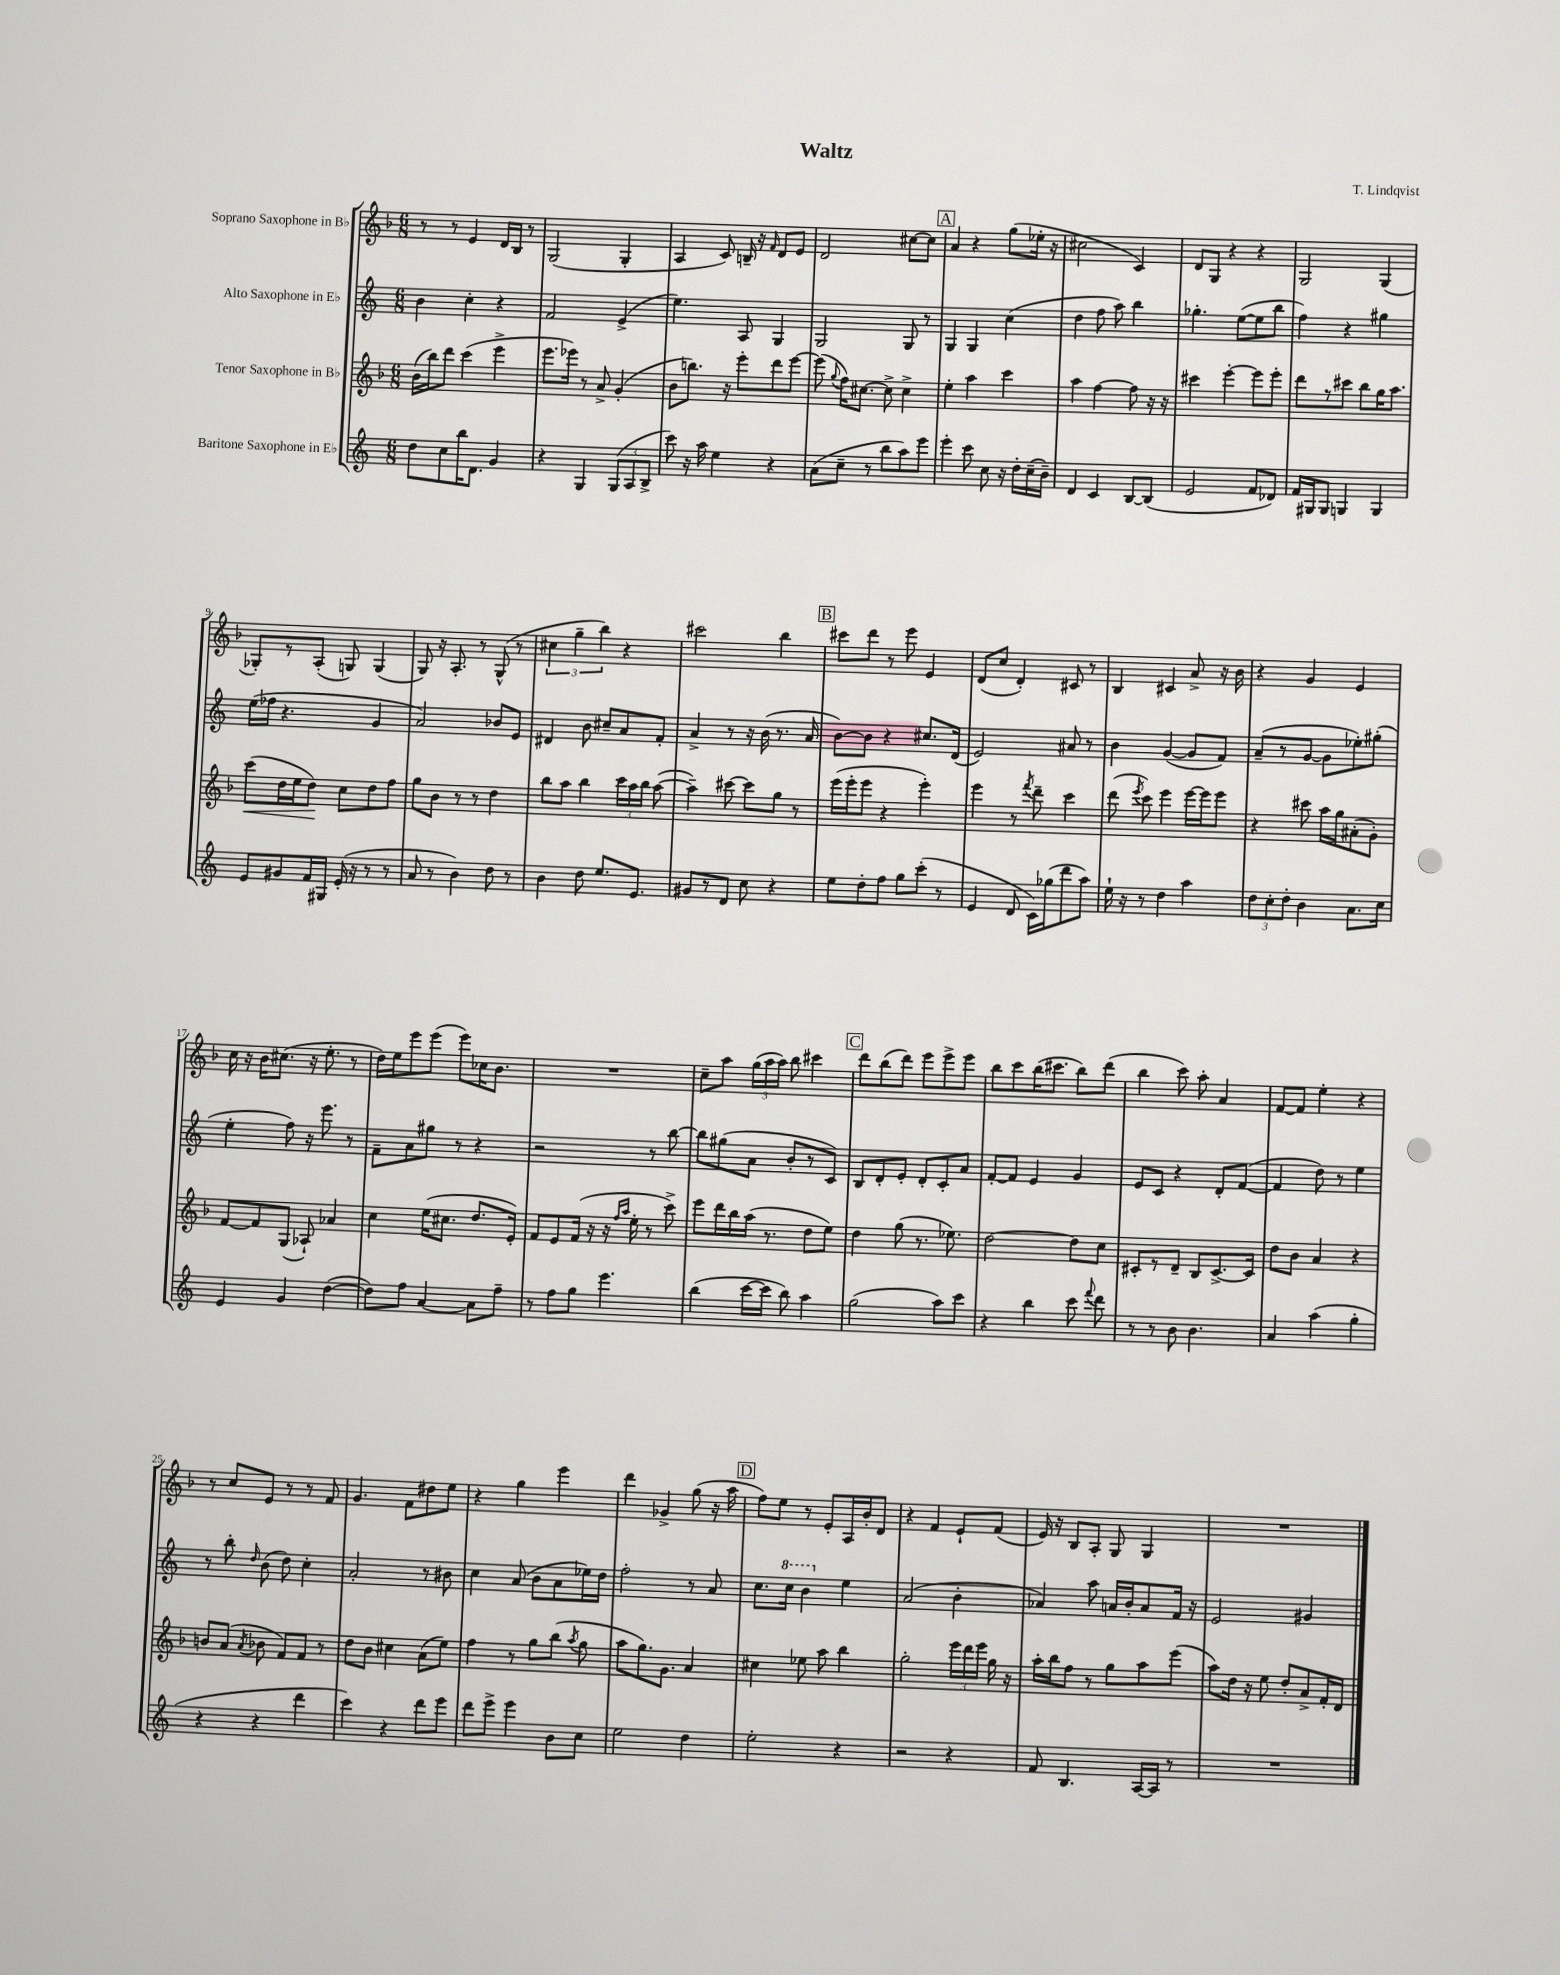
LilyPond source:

\header { title = "Waltz" composer = "T. Lindqvist" }
<<
\new StaffGroup <<
\new Staff = "s0" \with { instrumentName = "Soprano Saxophone in Bb" } {
    \clef treble \key f \major \numericTimeSignature \time 6/8
    \autoBeamOff r8 r8 e'4 d'16[ bes16] r8 |
    g2( g4-. |
    a4 c'8) b16-- r16 \grace { f'16 } d'8[ e'8] |
    d'2 cis''8[~ cis''8] |
    \mark \markup { \box "A" } a'4 r4 g''8[( ees''16]-. r16 |
    cis''2 c'4) |
    d'8[ g8] r4 r4 |
    g2 g4( |
    ges8[-.) r8 a8]-.( g8) g4( |
    g8) r16 a8.-. r8 g8-^( r8 |
    \tuplet 3/2 { cis''4 g''4-- bes''4) } r4 |
    cis'''2 bes''4 |
    \mark \markup { \box "B" } cis'''8[ d'''8] r8 e'''8 e'4 |
    d'8[( c''8] d'4-.) cis'8 r8 |
    bes4 cis'4 a'8-> r16 bes'16 |
    r4 g'4 e'4 |
    c''16 r16 bes'16[ cis''8.]( r16 e''8.-. r8 |
    d''16[) e''16 e'''8 e'''8]( e'''8[) ces''16 bes'8.] |
    R2. |
    c''8[-- a''8] \tuplet 3/2 { g''16[( a''16 a''16]) } bes''8 cis'''4 |
    \mark \markup { \box "C" } d'''8[ bes''8( d'''8]) e'''8[ e'''8-> e'''8] |
    bes''8[ c'''8 bes''16( cis'''8.] bes''8[) d'''8]( |
    bes''4 c'''8) a''8-. a'4 |
    f'8[~ f'8] e''4-. r4 |
    r8 c''8[ e'8] r8 r8 f'8 |
    g'4. f'8[ dis''8 e''8] |
    r4 g''4 e'''4 |
    d'''4 ges'4-> g''8( r16 a''16 |
    \mark \markup { \box "D" } f''8[) e''8] r8 e'8[-. a16 bes'16-. d'8] |
    r4 f'4 e'8[-! f'8]( |
    e'16) r16 bes8[ a8]-. g8 g4 |
    R2. \bar "|." |
}
\new Staff = "s1" \with { instrumentName = "Alto Saxophone in Eb" } {
    \clef treble \key c \major \numericTimeSignature \time 6/8
    \autoBeamOff b'4 c''4-. r4 |
    f'2 e'4->( |
    e''4.) a8 g4 |
    g2 g8 r8 |
    \mark \markup { \box "A" } g4 g4 c''4( |
    d''4 f''8 a''8) b''4 |
    ges''4.-. e''8[~( e''8 b''8] |
    f''4) r4 gis''4 |
    e''16[( fes''16] r4. g'4 |
    a'2) bes'8[ e'8] |
    dis'4 b'8 cis''8[-- a'8 f'8]-. |
    a'4-> r8 r16 b'16( r8. a'16 |
    \mark \markup { \box "B" } b'8[~) b'8] r4 cis''8.[ d'16]( |
    e'2) ais'8 r8 |
    b'4 g'4~( g'8[ f'8]) |
    a'8[--( r8 g'8]~ g'8[ ees''8-.) gis''8]-.( |
    e''4-. f''8) r16 e'''8. r8 |
    f'8[-- a'8 gis''8] r8 r4 |
    r2 r8 b''8~ |
    b''8[ gis''8( a'8] b'8[-. r8 c'8]) |
    \mark \markup { \box "C" } b8[ d'8-. e'8]-. d'8[-. c'8-. a'8] |
    f'8[~-. f'8] e'4 g'4 |
    e'8[ c'8] r4 d'8[-. f'8]~( |
    f'4 d''8) r8 e''4 |
    r8 b''8-. \grace { d''16 } b'8( d''8) c''4-. |
    a'2-. r8 bis'8 |
    c''4 a'8( b'8[ a'8 ees''16) d''16] |
    f''2-. r8 a'8 |
    \mark \markup { \box "D" } c''8.[ \ottava #1 c'''16] b''4 \ottava #0 e''4 |
    a'2( b'4-. |
    aes'4) a''8 a'16[ b'16-. a'8 f'16] r16 |
    e'2 gis'4 \bar "|." |
}
\new Staff = "s2" \with { instrumentName = "Tenor Saxophone in Bb" } {
    \clef treble \key f \major \numericTimeSignature \time 6/8
    \autoBeamOff bes'16[( bes''16) d'''8] c'''4( e'''4-> |
    e'''8.[ ees'''16]) r8 a'8-> g'4-.( |
    bes'8[ b''8.]) r16 e'''8[-. d'''8 e'''8]~ |
    e'''8( \appoggiatura { g''8 } f''16[) cis''8.]~ cis''8-> cis''4-> |
    \mark \markup { \box "A" } e''4-. a''4 c'''4 |
    a''4 f''4~ f''8 r16 r16 |
    cis'''4 e'''4~-. e'''8[ e'''8]-. |
    d'''8[ r8 cis'''8] bes''8[ g''16 a''8.] |
    c'''8[\<( d''16 e''16 d''8]\!) c''8[ d''8 f''8] |
    g''8[ bes'8] r8 r8 d''4 |
    bes''8[ a''8] bes''4 \tuplet 3/2 { c'''16[ a''16 bes''16] } a''8~( |
    a''4--) cis'''8~ cis'''8[ g''8] r8 |
    \mark \markup { \box "B" } e'''16[( e'''16-. e'''8] r4 e'''4-.) |
    e'''4 r8 \acciaccatura { f'''8 } d'''8-- c'''4 |
    d'''8( \acciaccatura { e'''8 } c'''8) e'''4 e'''16[~ e'''16 e'''8] |
    r4 cis'''8 a''16[ g''16 ais'8-.( g'8]-.) |
    f'8[~ f'8 g8]( aes8-!) aes'4 |
    c''4 e''16[( cis''8.] d''8.[ e'16]-.) |
    f'8[ e'8 f'16]( r16 r16 \grace { f''16[ a''16] } e''16-. r8 c'''8->) |
    e'''8[ d'''16 bes''16 a''16]( r8. d''8[ e''8]) |
    \mark \markup { \box "C" } d''4 g''8( r8. ees''8.) |
    d''2~ d''8[ c''8] |
    cis'8[-. r8 d'8]-- bes8[ cis'8.~-> cis'16] |
    d''8[ bes'8] a'4 r4 |
    b'8[ a'8]( \acciaccatura { a'8 } bes'8 f'8[) f'8] r8 |
    d''8[ bes'8] cis''4 a'8[( e''8]) |
    f''4 r8 g''8[ bes''8]( \acciaccatura { a''8 } g''8 |
    a''8[ g''8.) g'8.] a'4 |
    \mark \markup { \box "D" } cis''4 ees''8 a''8 bes''4 |
    g''2-. \tuplet 3/2 { e'''16[ d'''16 e'''16] } g''16 r16 |
    a''16[-. bes''16 f''8] r8 g''8[ a''8 e'''8]( |
    a''8[) d''16] r16 e''8 d''8[-. a'8-> f'16-. d'16] \bar "|." |
}
\new Staff = "s3" \with { instrumentName = "Baritone Saxophone in Eb" } {
    \clef treble \key c \major \numericTimeSignature \time 6/8
    \autoBeamOff d''8[ c''8 b''16 d'8.] g'4 |
    r4 g4 \tuplet 3/2 { g8[( a8 b8]-> } |
    c'''8) r16 a''16 e''4 r4 |
    a'8[( c''8]-- r8 b''8[ a''8) e'''8] |
    \mark \markup { \box "A" } e'''4-. c'''8 c''8 r16 d''16[-. c''16--( b'16]--) |
    d'4 c'4 b8[~ b8]( |
    e'2 f'8[ des'8]) |
    f'16[ gis16 gis8] g4 g4 |
    e'8[ gis'8 f'16 gis16] e'16-.( r16 r8 r8 |
    a'8 r8 b'4) d''8 r8 |
    b'4 d''8 e''8.[ e'8.] |
    gis'8[ r8 d'8] c''8 r4 |
    \mark \markup { \box "B" } e''8[ d''8-. f''8] g''8[ c'''8]-.( r8 |
    e'4 d'8 c'16[) ges''16( d'''8 a''8]) |
    e''16-! r16 r8 d''4 a''4 |
    \tuplet 3/2 { d''8[ c''8-. d''8]-. } b'4 a'8.[ c''16] |
    e'4 g'4 d''4~( |
    d''8[) f''8] a'4~ a'8[ f''8]-- |
    r8 f''8[ g''8] e'''4. |
    b''4( c'''16[~ c'''16] b''8) a''4 |
    \mark \markup { \box "C" } g''2( a''8[) c'''8] |
    r4 b''4 c'''8 \appoggiatura { f'''8 } d'''8 |
    r8 r8 b'8 b'4. |
    a'4 a''4( g''4-. |
    r4 r4 d'''4 |
    c'''4) r4 d'''8[ e'''8] |
    d'''8[ e'''8]-> e'''4 b'8[ c''8] |
    e''2 d''4 |
    \mark \markup { \box "D" } e''2-. r4 |
    r2 r4 |
    f'8 b4. a16[~ a16] r8 |
    R2. \bar "|." |
}
>>
>>
